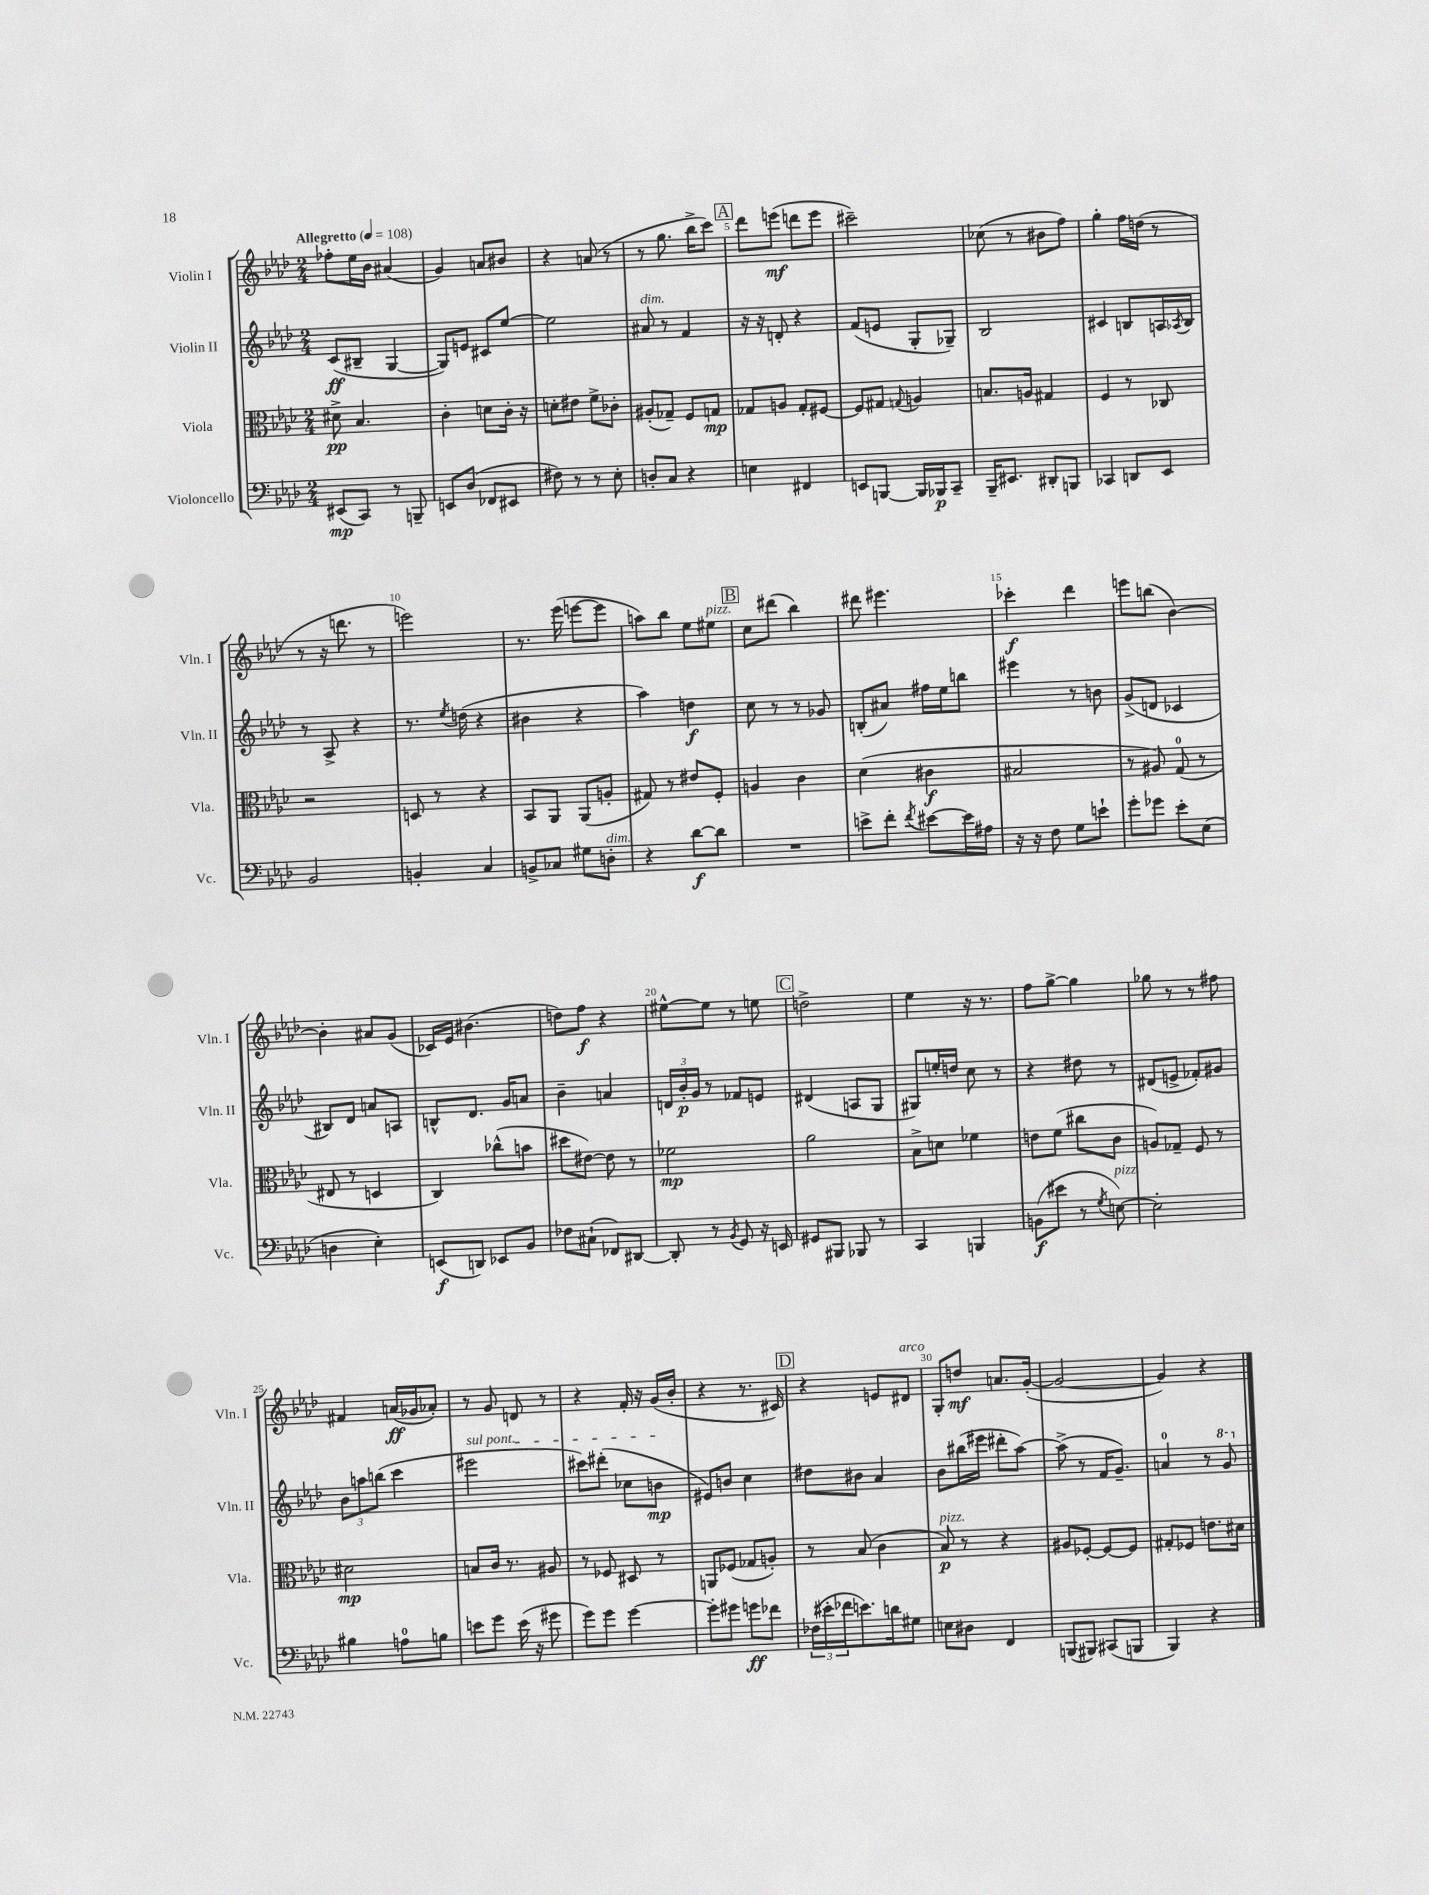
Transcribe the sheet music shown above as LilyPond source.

<<
\new StaffGroup <<
\new Staff = "s0" \with { instrumentName = "Violin I" shortInstrumentName = "Vln. I" } {
    \clef treble \key aes \major \numericTimeSignature \time 2/4 \tempo "Allegretto" 4 = 108
    fes''8-. ees''16 bes'16 ais'4( |
    g'4) a'8 bis'8 |
    r4 a'8( r8 |
    r8 g''8. bes''16-> c'''8) |
    \mark \markup { \box "A" } des'''8 e'''8\mf( d'''8 e'''8 |
    cis'''2--) |
    ces''8( r8 bis'8 f''8) |
    g''4-. f''16 d''16( r8 |
    r8 r16 d'''8. r8 |
    e'''2) |
    r8. ees'''16( e'''8~ e'''8 |
    a''8) bes''8 ees''8 eis''8^\markup { \italic "pizz." } |
    \mark \markup { \box "B" } c''8 dis'''8( bes''4) |
    dis'''8 eis'''4. |
    ces'''4-.\f des'''4 |
    e'''8 b''8( bes'4~) |
    bes'4-. ais'8 g'8( |
    ces'16) ees'16 bis'4.( |
    d''8) f''8\f r4 |
    eis''8~-^ eis''8 r8 e''8 |
    \mark \markup { \box "C" } d''2-> |
    ees''4 r16 r8. |
    f''8 g''8~-> g''4 |
    ges''8 r8 r8 fis''8 |
    fis'4 a'16\ff( ges'16 aes'8-.) |
    r8 g'8 d'8 r8 |
    r4 f'16-. r16 g'16( bes'16-. |
    r4 r8. cis'16) |
    \mark \markup { \box "D" } r4 e'8 dis'8^\markup { \italic "arco" } |
    g8-. d''8\mf a'8. g'16~-.( |
    g'2~ |
    g'4) r4 \bar "|." |
}
\new Staff = "s1" \with { instrumentName = "Violin II" shortInstrumentName = "Vln. II" } {
    \clef treble \key aes \major \numericTimeSignature \time 2/4
    c'8\ff( bis8-- g4~ |
    g8) e'8 cis'8 ees''8~ |
    ees''2 |
    ais'8^\markup { \italic "dim." } r8 f'4 |
    \mark \markup { \box "A" } r16 r16 d'8-. r4 |
    f'8( e'8 g8-. ges8--) |
    bes2 |
    cis'4 b8 a16 \acciaccatura { aes8 } b16 |
    r8 aes8-> r4 |
    r8. \acciaccatura { ees''8 } d''16( r4 |
    bis'4 r4 |
    aes''4) d''4\f |
    \mark \markup { \box "B" } c''8 r8 r8 ges'8 |
    b8-.( ais'8) fis''16 ees''16 b''8 |
    eis'''4 r8 b'8 |
    g'8->( d'8 ces'4 |
    bis8) des'8 a'8 a8 |
    b8-^ des'8. g'16 a'8 |
    bes'4-- a'4 |
    \tuplet 3/2 { d'16 bes'16-.\p g'16 } r8 fes'8 e'8 |
    \mark \markup { \box "C" } dis'4( a8 g8 |
    gis8) e''16-. d''16 c''8 r8 |
    r4 dis''8 r8 |
    dis'8( e'8-> fes'8-.) gis'8 |
    \tuplet 3/2 { bes'8 a''8 b''8( } c'''4 |
    \once \override TextSpanner.bound-details.left.text = \markup { \italic "sul pont." } eis'''2\startTextSpan |
    cis'''8) dis'''8-.( ces''8 b'8\mp\stopTextSpan |
    eis'8) b'8 c''4 |
    \mark \markup { \box "D" } dis''8 bis'8 aes'4 |
    bes'8 bis''16( eis'''16 dis'''8-. aes''8~) |
    aes''8->( r8 f'16 g'8.--) |
    a'4-0 r8 \ottava #1 g''8 \ottava #0 \bar "|." |
}
\new Staff = "s2" \with { instrumentName = "Viola" shortInstrumentName = "Vla." } {
    \clef alto \key aes \major \numericTimeSignature \time 2/4
    dis'8->\pp bes4. |
    c'4-. d'8 c'16-. r16 |
    d'8-. eis'8 f'8-> ces'8-. |
    ais8-.( ges8--) f8 g8\mp |
    \mark \markup { \box "A" } ges8 a8 ges8-. fis8~ |
    fis8 gis8 \appoggiatura { g8 } a4 |
    b8. a16 gis4 |
    f4 r8 ces8 |
    r2 |
    d8 r8 r4 |
    bes,8 aes,8 aes,8( a8-. |
    gis8) r8 eis'8 f8-. |
    \mark \markup { \box "B" } a4 c'4 |
    des'4( cis'4\f |
    bis2 |
    r8 ais8) g8-0( r8 |
    eis8 r8 d4 |
    c4) ces''8-^( b'8 |
    dis''8 eis'8~) eis'8 r8 |
    fes'2\mp |
    \mark \markup { \box "C" } aes'2 |
    bes8-> d'8 fes'4 |
    e'8 f'8( cis''8 c'8 |
    a8) ges8-- f8 r8 |
    dis'2\mp |
    b8 c'16 r8. ais8 |
    r8 fes8 dis8 r8 |
    a,8 fes8( ges8 a8-.) |
    \mark \markup { \box "D" } r8 bes8( c'4 |
    bes8\p^\markup { \italic "pizz." }) r8 r4 |
    ais8 fes8~-. fes8~ fes8 |
    gis8-. fes8 e'8. dis'16 \bar "|." |
}
\new Staff = "s3" \with { instrumentName = "Violoncello" shortInstrumentName = "Vc." } {
    \clef bass \key aes \major \numericTimeSignature \time 2/4
    eis,8\mp( c,8) r8 b,,8-- |
    e,8 des8( fes,8 eis,8 |
    fis8) r8 r8 ees8-. |
    d8-. c8 r4 |
    \mark \markup { \box "A" } e4 fis,4 |
    e,8 b,,8~ b,,16 bes,,16\p c,8-- |
    bes,,16-- eis,8. dis,8-. b,,8 |
    ces,4 d,8 ees,8 |
    bes,2 |
    b,4-. c4 |
    b,8-> ces8 gis8 d8-.^\markup { \italic "dim." } |
    r4 des'8~\f des'8 |
    \mark \markup { \box "B" } R2 |
    e'8-> f'8-. \acciaccatura { f'8 } eis'8~ eis'16 ais16 |
    r16 r16 f8 g8 e'8-! |
    g'8-. ges'8 ees'8-. ees8( |
    d4 ees4-.) |
    e,8\f( d,8) ees,8 bes,8 |
    fes8 cis8-!( fes,8) dis,8~ |
    dis,8-. r8 \acciaccatura { bes,8 } g,8 r16 e,16 |
    \mark \markup { \box "C" } gis,8 bis,,8 bes,,8 r8 |
    c,4 b,,4 |
    b,8\f( eis'8 r8 \acciaccatura { g8 } e8~^\markup { \italic "pizz." }) |
    e2-. |
    bis4 a8-0 b8 |
    e'8 g'8 e'16( r16 gis'8 |
    g'8) g'8 g'4~ |
    g'8-. gis'8 g'8\ff fes'8 |
    \mark \markup { \box "D" } \tuplet 3/2 { fes16( eis'16-. fes'16 } e'8.) d'16 gis8 |
    e8 dis8 f,4 |
    b,,8( bis,,8) cis,8( b,,8 |
    bes,,4) r4 \bar "|." |
}
>>
>>
\layout { \context { \Score \override BarNumber.break-visibility = ##(#f #t #t) barNumberVisibility = #(every-nth-bar-number-visible 5) } }
